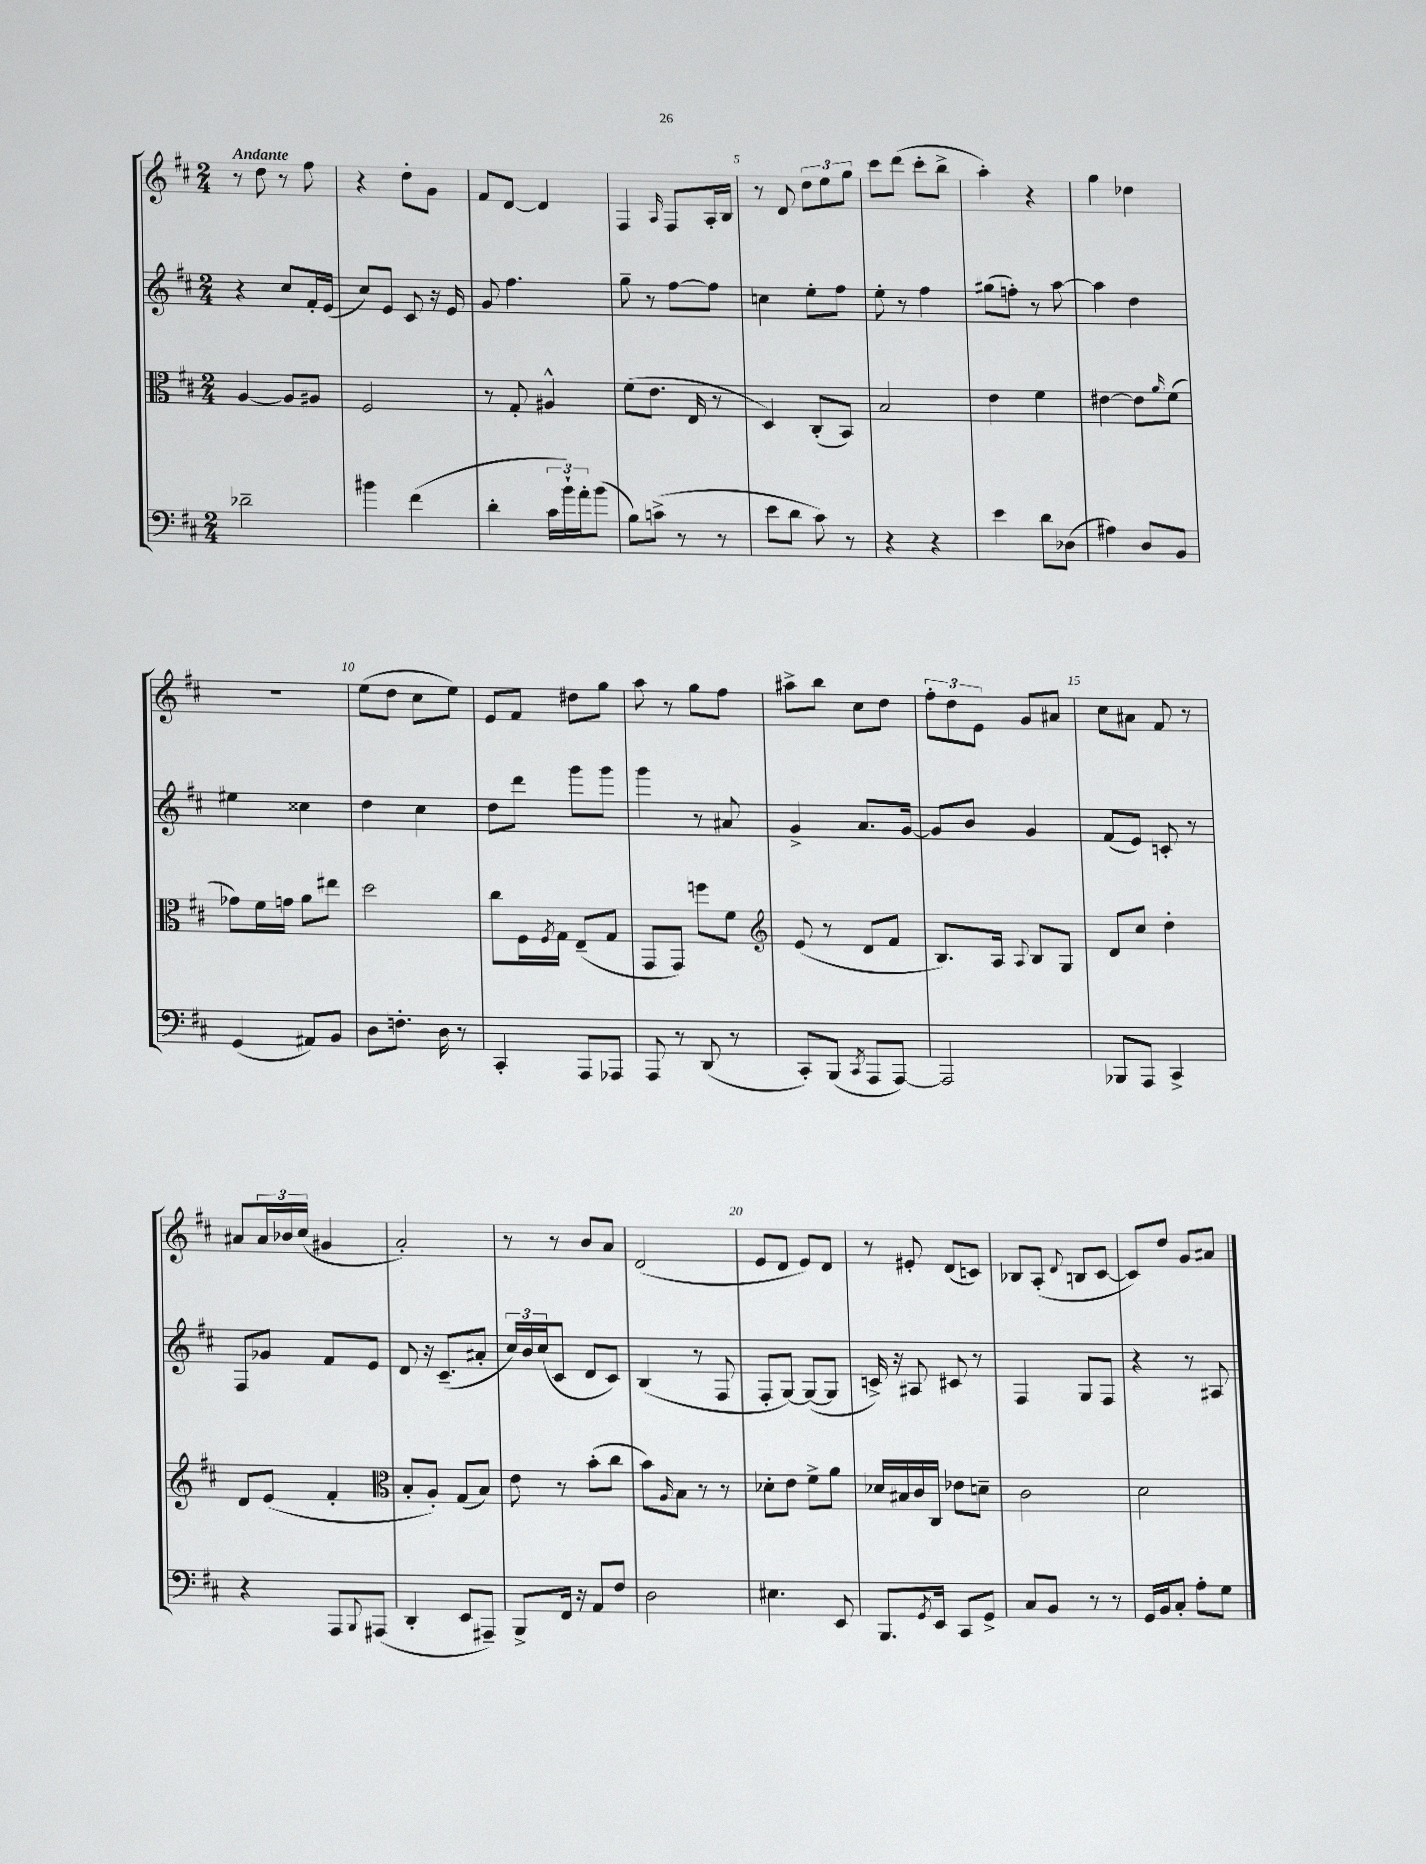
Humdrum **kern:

**kern	**kern	**kern	**kern
*part4	*part3	*part2	*part1
*staff4	*staff3	*staff2	*staff1
*clefF4	*clefC3	*clefG2	*clefG2
*k[f#c#]	*k[f#c#]	*k[f#c#]	*k[f#c#]
*M2/4	*M2/4	*M2/4	*M2/4
=1	=1	=1	=1
!	!	!	!LO:TX:a:B:t=Andante
2d-X~\	[4A/	4r	8r
.	.	.	8dd\
.	8A/L]	8cc#/L	8r
.	8A#X/J	16f#'/L	8ff#\
.	.	(16e/JJ	.
=2	=2	=2	=2
4b#X\	2F#/	8cc#/L)	4r
.	.	8e/J	.
(4f#\	.	8c#/	8dd'\L
.	.	16r	8g\J
.	.	16e/	.
=3	=3	=3	=3
4d'\	8r	8g/	8f#/L
.	8G'/	4.ff#\	[8d/J
24c#\LL	4A#X^^/	.	4d/]
24b`\)	.	.	.
24a'\J	.	.	.
(8b\J	.	.	.
=4	=4	=4	=4
8B\L)	(8f#\L	8gg~\	4F#/
(8cn^\J	8.e\J	8r	.
.	.	.	16qqA/
8r	.	[8ff#\L	8F#/L
.	16E/	.	.
8r	8r	8ff#\J]	16A'/L
.	.	.	16B/JJ
=5	=5	=5	=5
8e\L	4D/)	4ccn\	8r
8d\J	.	.	8d/
8c#\)	(8C#'/L	8ee'\L	12dd\L
.	.	.	12ee\
8r	8BB/J)	8ff#\J	.
.	.	.	12gg\J
=6	=6	=6	=6
4r	2B/	8ee'\	8ccc#\L
.	.	8r	(8ddd\J
4r	.	4ff#\	8ccc#'\L
.	.	.	8bb^\J
=7	=7	=7	=7
4e\	4e\	(8gg#X\L	4aa'\)
.	.	8ffn'\J)	.
8d\L	4f#\	8r	4r
(8D-X\J	.	[8aa\	.
=8	=8	=8	=8
4A#X\)	[4e#X\	4aa\]	4gg\
8D/L	8e#\L]	4dd\	4dd-X\
.	16qqa/	.	.
8BB/J	(8f#\J	.	.
!!LO:LB:g=z
=9	=9	=9	=9
(4GG/	8g-X\L)	4ee#X\	2r
.	16f#\L	.	.
.	16gn\JJ	.	.
8AA#X/L)	8a\L	4cc##X\	.
8BB/J	8ee#X\J	.	.
=10	=10	=10	=10
8D\L	2dd\	4dd\	(8ee\L
8.Fn'\J	.	.	8dd\J
.	.	4cc#\	8cc#\L
16D\	.	.	.
8r	.	.	8ee\J)
=11	=11	=11	=11
4CC#'/	8cc#\L	8dd\L	8e/L
.	16F#\L	8ddd\J	8f#/J
.	8qF#/	.	.
.	16G\JJ	.	.
8AAA/L	(8E~/L	8ggg\L	8dd#X\L
8AAA-X/J	8G/J	8ggg\J	8gg\J
=12	=12	=12	=12
8AAA/	8GG/L	4ggg\	8aa\
8r	8GG/J)	.	8r
(8DD/	8ffn\L	8r	8gg\L
8r	8f#\J	8a#X/	8ff#\J
=13	=13	=13	=13
*	*clefG2	*	*
8CC#'/L)	(8e/	4g^/	8aa#X^\L
(8BBB/J	8r	.	8bb\J
8qCC#/	.	.	.
8AAA/L	8d/L	8.a/L	8cc#\L
[8AAA/J)	8f#/J	.	8dd\J
.	.	[16g/Jk	.
=14	=14	=14	=14
2AAA/]	8.B/L)	8g/L]	12ff#'\L
.	.	.	12dd\
.	.	8b/J	.
.	.	.	12e\J
.	16A/Jk	.	.
.	8qqA/	.	.
.	8B/L	4g/	8g/L
.	8G/J	.	8a#X/J
=15	=15	=15	=15
8BBB-X/L	8d/L	(8f#/L	8cc#\L
8AAA/J	8cc#/J	8e/J)	8a#X\J
4CC#^/	4dd'\	8cn'/	8f#/
.	.	8r	8r
!!LO:LB:g=z
=16	=16	=16	=16
4r	8d/L	8F#/L	8a#X/L
.	(8e/J	8g-X/J	24a#/L
.	.	.	24b-X/
.	.	.	(24cc#/JJ
8AAA/L	4f#'/	8f#/L	4g#X/
8qqBBB/	.	.	.
(8AAA#X/J	.	8e/J	.
=17	=17	=17	=17
*	*clefC3	*	*
4DD'/	8B'/L	8d/	2a'/)
.	8A'/J)	16r	.
.	.	(8.c#~/L	.
8EE/L	(8G/L	.	.
8AAA#X~/J)	8B/J)	8a#X'/J	.
=18	=18	=18	=18
8BBB^/L	8e\	24cc#/LL)	8r
.	.	24b/	.
.	.	(24cc#/J	.
16FF#/Jk	8r	8c#/J	8r
16r	.	.	.
8AA/L	(8b'\L	8d/L	8b/L
8F#/J	8cc#\J	8c#/J)	8a/J
=19	=19	=19	=19
2D\	8b\L)	(4B/	(2d/
.	16qqA/	.	.
.	8B\J	.	.
.	8r	8r	.
.	8r	8F#/	.
=20	=20	=20	=20
4.E#X\	8d-X'\L	8F#'/L	8e/L
.	8e\J	[8G/J)	8d/J
.	8f#^\L	(8G/L_	8e/L)
8EE/	8a\J	8G/J]	8d/J
=21	=21	=21	=21
8.BBB/L	16d-X/LL	16cn^/)	8r
.	16B#X/	16r	.
.	16c#/	8A#X/	8e#X'/
8qGG/	.	.	.
16EE/Jk	16C#/JJ	.	.
8CC#/L	8e-X\L	8c#X/	(8d/L
8GG^/J	8dn~\J	8r	8cn/J)
=22	=22	=22	=22
8C#/L	2c#\	4F#/	8B-X/L
8BB/J	.	.	(8A'/J
.	.	.	8qqd/
8r	.	8G/L	8Bn/L
8r	.	8F#/J	[8c#/J
=23	=23	=23	=23
16GG/LL	2d\	4r	8c#/L])
16BB/J	.	.	.
8C#'/J	.	.	8dd/J
8A'\L	.	8r	8g/L
8G\J	.	8A#X/	8a#X/J
==	==	==	==
*-	*-	*-	*-
